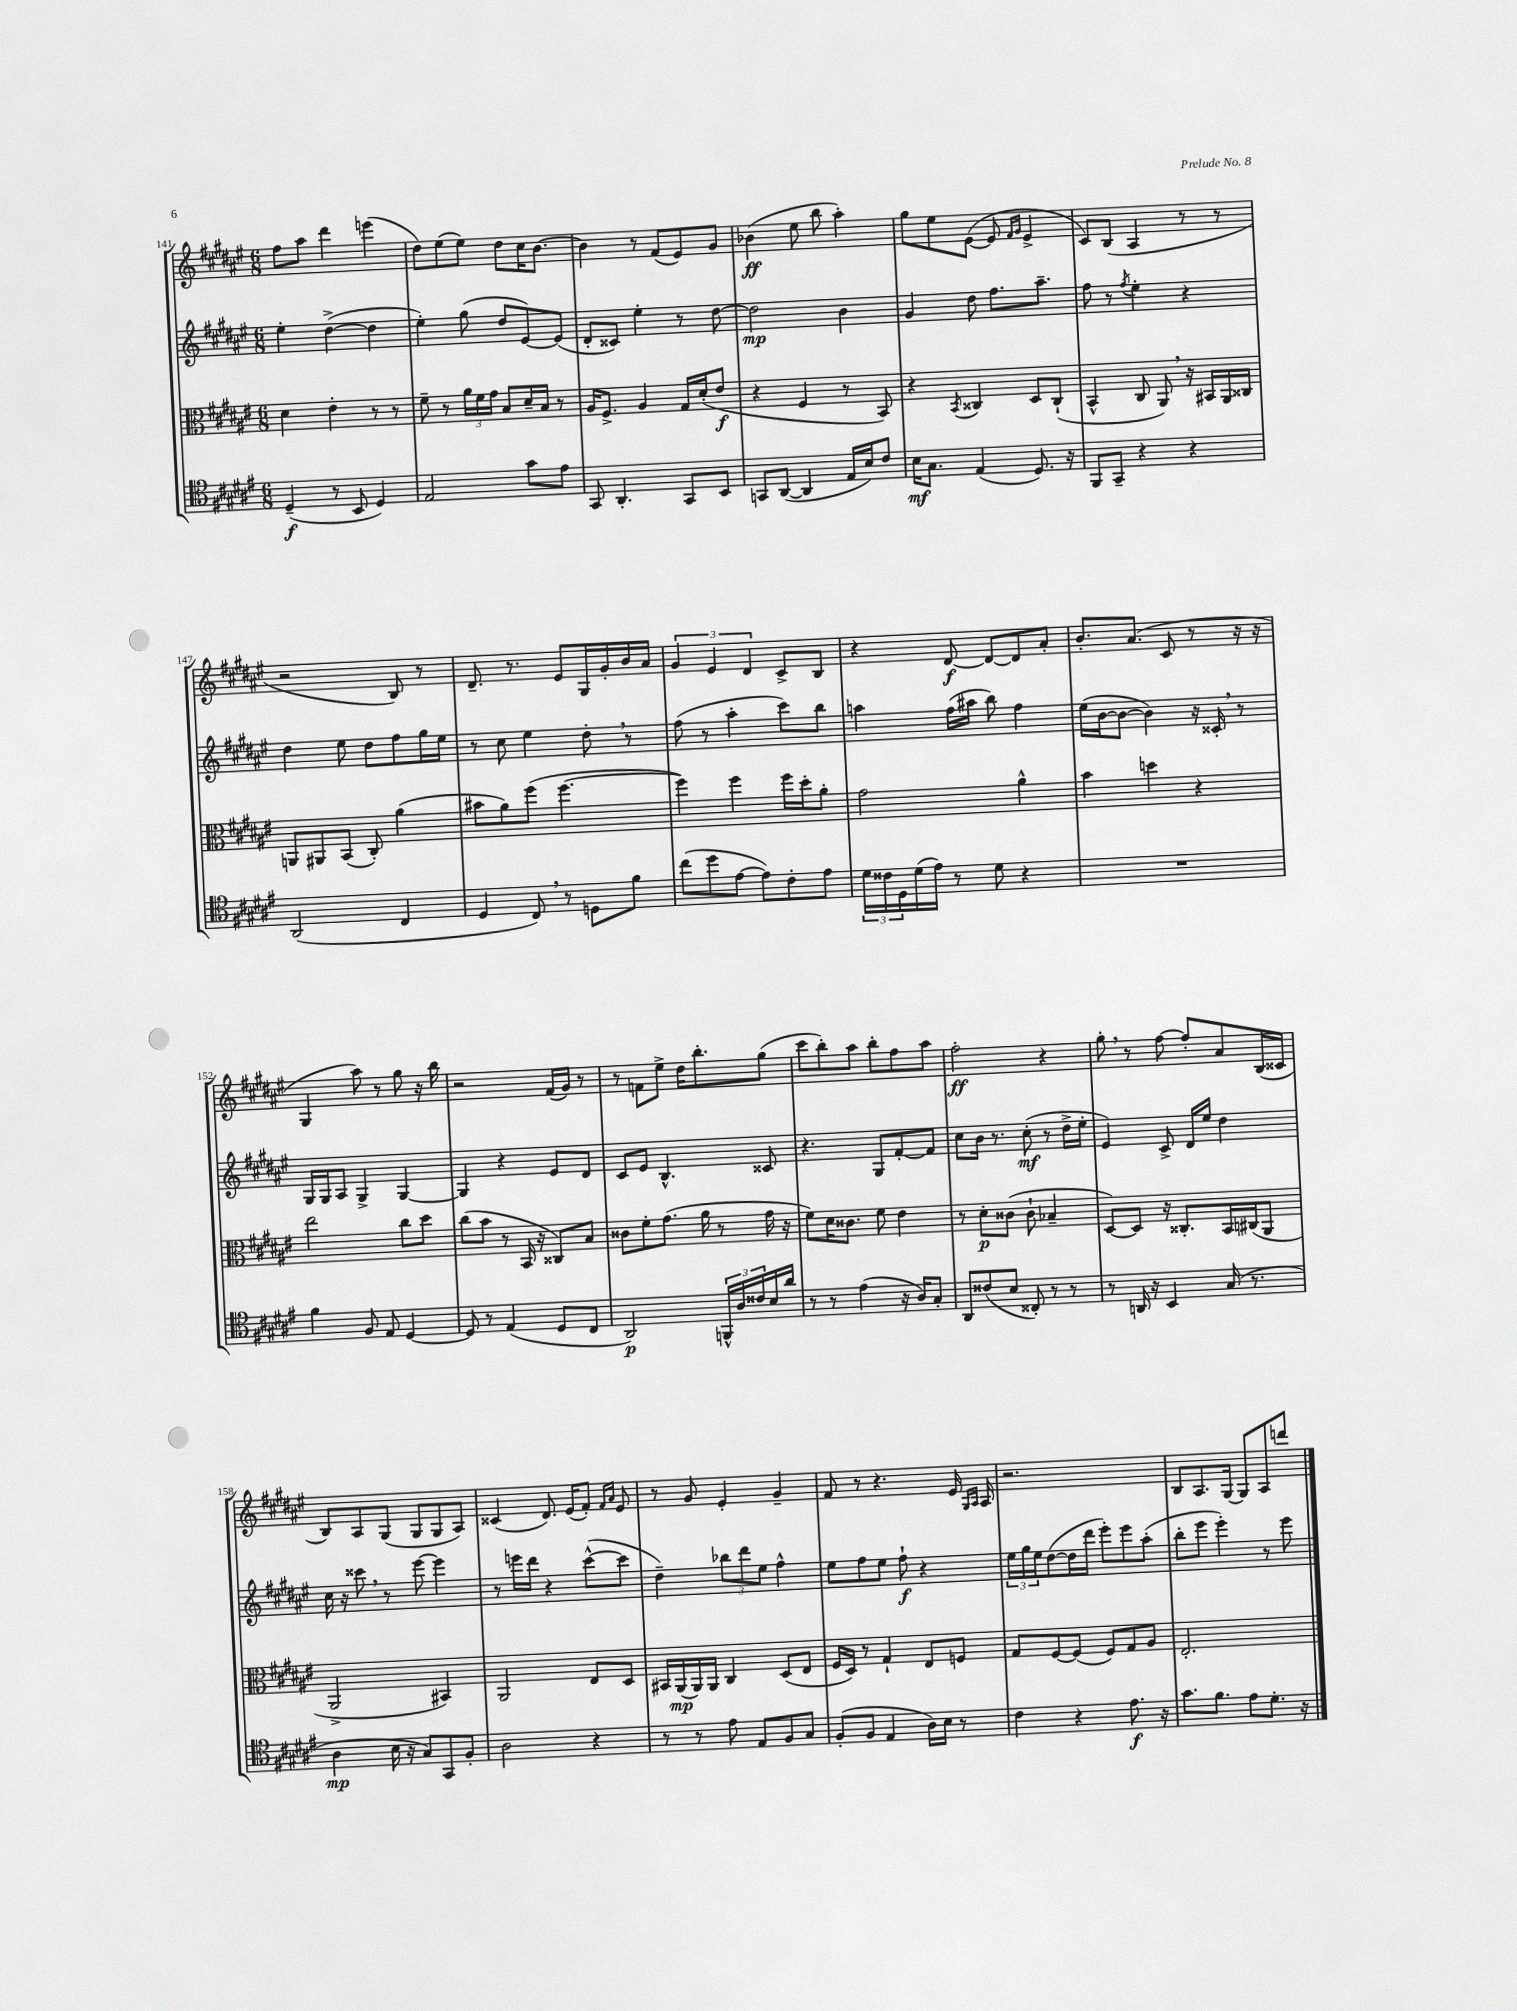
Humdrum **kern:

**kern	**dynam	**kern	**dynam	**kern	**dynam	**kern	**dynam
*part4	*part4	*part3	*part3	*part2	*part2	*part1	*part1
*staff4	*staff4	*staff3	*staff3	*staff2	*staff2	*staff1	*staff1
*clefC4	*	*clefC3	*	*clefG2	*	*clefG2	*
*k[f#c#g#d#a#e#]	*	*k[f#c#g#d#a#e#]	*	*k[f#c#g#d#a#e#]	*	*k[f#c#g#d#a#e#]	*
*M6/8	*	*M6/8	*	*M6/8	*	*M6/8	*
=141	=141	=141	=141	=141	=141	=141	=141
(4D#~/	f	4d#\	.	4ee#'\	.	8ff#\L	.
.	.	.	.	.	.	8aa#\J	.
8r	.	4e#'\	.	([4dd#^\	.	4ddd#\	.
8BB/	.	.	.	.	.	.	.
4D#/)	.	8r	.	4dd#\]	.	(4eeen\	.
.	.	8r	.	.	.	.	.
=142	=142	=142	=142	=142	=142	=142	=142
2E#/	.	8f#~\	.	4ee#'\)	.	8dd#\L)	.
.	.	8r	.	.	.	(8ee#\	.
.	.	24a#\LL	.	(8gg#\	.	8ee#\J)	.
.	.	24f#\	.	.	.	.	.
.	.	24g#\JJ	.	.	.	.	.
.	.	8B/L	.	8dd#/L	.	8dd#\L	.
8g#\L	.	16d#~/L	.	[8e#/)	.	16cc#\K	.
.	.	16B/JJ	.	.	.	[8.b\J	.
8e#\J	.	8r	.	(8e#/J]	.	.	.
=143	=143	=143	=143	=143	=143	=143	=143
8GG#/	.	16A#/KL	.	8d#'/L	.	4b\]	.
.	.	8.F#^/J	.	.	.	.	.
4.AA#'/	.	.	.	8c##X/J)	.	.	.
.	.	4A#/	.	4ee#'\	.	8r	.
.	.	.	.	.	.	(8f#/L	.
8GG#/L	.	16G#/LL	.	8r	.	8e#/)	.
.	.	(16d#'/J	.	.	.	.	.
8BB/J	.	8e#/J	f	[8dd#\	.	8g#/J	.
=144	=144	=144	=144	=144	=144	=144	=144
8GGn/L	.	4r	.	2dd#\]	mp	(4b-X\	ff
([8AA#/J	.	.	.	.	.	.	.
4AA#/]	.	4F#/	.	.	.	8ee#\	.
.	.	.	.	.	.	8bb\	.
16E#/LL	.	8r	.	4b\	.	4aa#'\)	.
16B/J)	.	.	.	.	.	.	.
8c#/J	.	8BB/)	.	.	.	.	.
=145	=145	=145	=145	=145	=145	=145	=145
16B\KL	mf	4r	.	4g#/	.	8gg#\L	.
8.G#\J	.	.	.	.	.	.	.
.	.	.	.	.	.	8ee#\	.
.	.	8qBB/	.	.	.	.	.
(4E#/	.	4C##X/	.	8dd#\	.	([8e#\J	.
.	.	.	.	8.ff#\L	.	8e#/]	.
.	.	.	.	.	.	16qqf#/LL	.
.	.	.	.	.	.	16qqg#/JJ	.
8.D#/)	.	8D#/L	.	.	.	4e#^/	.
.	.	.	.	8.aa#~\J	.	.	.
.	.	(8C##`/J	.	.	.	.	.
16r	.	.	.	.	.	.	.
=146	=146	=146	=146	=146	=146	=146	=146
8FF#/L	.	4BB^^/	.	8ff#\	.	8c#/L)	.
8GG#~/J	.	.	.	8r	.	(8B/J	.
.	.	.	.	8qff#/	.	.	.
4r	.	8C#/	.	4ee#'\	.	4A#/	.
.	.	8AA#,/)	.	.	.	.	.
4r	.	16r	.	4r	.	8r	.
.	.	16BB#X/LL	.	.	.	.	.
.	.	16AA#/	.	.	.	8r	.
.	.	16C##X/JJ	.	.	.	.	.
!!LO:LB:g=z
=147	=147	=147	=147	=147	=147	=147	=147
(2AA#/	.	8AAn/L	.	4dd#\	.	2r	.
.	.	8AA#X/	.	.	.	.	.
.	.	(8BB/J	.	8ee#\	.	.	.
.	.	8C#'/)	.	8dd#\L	.	.	.
4C#/	.	(4a#\	.	8ff#\	.	8B/)	.
.	.	.	.	16gg#\L	.	8r	.
.	.	.	.	16ee#\JJ	.	.	.
=148	=148	=148	=148	=148	=148	=148	=148
4D#/	.	8b#X\L	.	8r	.	8.d#~/	.
.	.	8a#\)	.	8cc#\	.	.	.
.	.	.	.	.	.	8.r	.
8C#,/)	.	(8ff#\J	.	4ee#\	.	.	.
8r	.	[4.ff#\	.	.	.	8e#/L	.
8Dn\L	.	.	.	8dd#',\	.	16G#/L	.
.	.	.	.	.	.	16g#'/	.
8f#\J	.	.	.	8r	.	16b/	.
.	.	.	.	.	.	16a#/JJ	.
=149	=149	=149	=149	=149	=149	=149	=149
(8cc#\L	.	4ff#\])	.	(8ff#\	.	6g#/	.
8dd#\	.	.	.	8r	.	.	.
.	.	.	.	.	.	6e#/	.
[8e#\J	.	4ff#\	.	4aa#'\	.	.	.
.	.	.	.	.	.	6d#/	.
8e#\L])	.	.	.	.	.	.	.
8c#'\	.	16ff#\LL	.	8ccc#\L)	.	8c#^/L	.
.	.	16dd#'\J	.	.	.	.	.
8e#\J	.	8a#'\J	.	8bb\J	.	8B/J	.
=150	=150	=150	=150	=150	=150	=150	=150
24d#\LL	.	2g#\	.	4aan\	.	4r	.
24c##X\	.	.	.	.	.	.	.
24D#\	.	.	.	.	.	.	.
(16d#\	.	.	.	.	.	.	.
16e#\JJ)	.	.	.	.	.	.	.
8r	.	.	.	(16ff#\LL	.	[8d#/	f
.	.	.	.	16aa#X\JJ	.	.	.
8d#\	.	.	.	8bb\)	.	8d#/L_	.
4r	.	4a#^^\	.	4ff#\	.	8d#/]	.
.	.	.	.	.	.	8a#'/J	.
=151	=151	=151	=151	=151	=151	=151	=151
2.r	.	4b\	.	(16ee#\LL	.	8.b'/L	.
.	.	.	.	[16b\J	.	.	.
.	.	.	.	8b\J_	.	.	.
.	.	.	.	.	.	(8.a#/J	.
.	.	4ddn\	.	4b\])	.	.	.
.	.	.	.	.	.	8c#/	.
.	.	4r	.	16r	.	8r	.
.	.	.	.	16c##X',/	.	.	.
.	.	.	.	8r	.	16r	.
.	.	.	.	.	.	16r	.
!!LO:LB:g=z
=152	=152	=152	=152	=152	=152	=152	=152
4f#\	.	2ee#\	.	16G#/LL	.	4G#/	.
.	.	.	.	16G#/J	.	.	.
.	.	.	.	8A#/J	.	.	.
8F#/	.	.	.	4G#^/	.	8aa#\)	.
8E#/	.	.	.	.	.	8r	.
[4D#/	.	8cc#\L	.	[4G#/	.	8gg#\	.
.	.	8dd#\J	.	.	.	16r	.
.	.	.	.	.	.	16bb\	.
=153	=153	=153	=153	=153	=153	=153	=153
8D#/]	.	(8cc#\L	.	4G#/]	.	2r	.
8r	.	8b\J	.	.	.	.	.
(4E#/	.	8r	.	4r	.	.	.
.	.	16BB/	.	.	.	.	.
.	.	16r	.	.	.	.	.
8D#/L	.	8C##X/L)	.	8e#/L	.	(16f#/LL	.
.	.	.	.	.	.	16g#/JJ)	.
8C#/J	.	8B/J	.	8d#/J	.	8r	.
=154	=154	=154	=154	=154	=154	=154	=154
2AA#/)	p	8c##X\L	.	8c#/L	.	8r	.
.	.	8f#'\	.	8e#/J	.	8fn\L	.
.	.	(8.g#\J	.	4.B^^/	.	8ee#^\J	.
.	.	.	.	.	.	16dd#\KL	.
.	.	16a#\	.	.	.	8.bb'\	.
24FFn^^/LL	.	8r	.	.	.	.	.
24A#/	.	.	.	.	.	.	.
24c##X/	.	.	.	.	.	.	.
16B/	.	16g#\	.	8c##X/	.	(8gg#\J	.
16a#/JJ	.	16r	.	.	.	.	.
=155	=155	=155	=155	=155	=155	=155	=155
8r	.	8f#\L)	.	4.r	.	8ccc#\L	.
8r	.	16d#\K	.	.	.	8bb'\)	.
.	.	8.c##X\J	.	.	.	.	.
(4e#\	.	.	.	.	.	8aa#\J	.
.	.	8f#\	.	8G#/L	.	8bb'\L	.
16r	.	4e#\	.	[8f#'/	.	8ff#\	.
16A#/KL)	.	.	.	.	.	.	.
8G#'/J	.	.	.	8f#/J]	.	8aa#\J	.
=156	=156	=156	=156	=156	=156	=156	=156
8AA#/L	.	8r	.	8cc#\L	.	2ff#'\	ff
(8c##X/	.	8d#'\L	p	16b\Jk	.	.	.
.	.	.	.	8.r	.	.	.
8B/J	.	(8c##X\J	.	.	.	.	.
8C##X'/)	.	8c##`\	.	(8cc#'\	mf	.	.
8r	.	4B-X~/	.	8r	.	4r	.
8r	.	.	.	16dd#^\LL	.	.	.
.	.	.	.	16ee#'\JJ	.	.	.
=157	=157	=157	=157	=157	=157	=157	=157
8r	.	[8D#/L)	.	4e#/)	.	8gg#',\	.
16AAn/	.	8D#/J]	.	.	.	8r	.
16r	.	.	.	.	.	.	.
4BB/	.	16r	.	8c#^/	.	[8ff#\	.
.	.	8.C##X'/L	.	.	.	.	.
.	.	.	.	16d#/LL	.	8ff#'/L]	.
.	.	.	.	16ee#/JJ	.	.	.
(16G#/	.	16BB/L	.	4dd#\	.	8a#/	.
8.r	.	(16C#X/J	.	.	.	.	.
.	.	8AA#/J	.	.	.	(16B/L	.
.	.	.	.	.	.	16c##X/JJ	.
!!LO:LB:g=z
=158	=158	=158	=158	=158	=158	=158	=158
4A#\	mp	2AA#^/	.	16cc#\	.	8B/L)	.
.	.	.	.	16r	.	.	.
.	.	.	.	8ccc##X,\	.	8A#/	.
16B\	.	.	.	8r	.	(8G#/J	.
16r	.	.	.	.	.	.	.
8G#/L)	.	.	.	[8eee#\	.	8G#/L	.
8GG#/	.	4BB#X/)	.	4eee#\]	.	8G#/	.
8F#'/J	.	.	.	.	.	8A#/J)	.
=159	=159	=159	=159	=159	=159	=159	=159
2A#\	.	2AA#/	.	8r	.	(4c##X/	.
.	.	.	.	16eeen\LL	.	.	.
.	.	.	.	16ddd#\JJ	.	.	.
.	.	.	.	4r	.	8.d#/)	.
.	.	.	.	.	.	(16e#/KL	.
4r	.	8E#/L	.	([8ccc#^^\L	.	8f#'/J)	.
.	.	.	.	.	.	16qqf#/LL	.
.	.	.	.	.	.	16qqa#/JJ	.
.	.	8D#/J	.	8ccc#\J]	.	8e#/	.
=160	=160	=160	=160	=160	=160	=160	=160
8r	.	16BB#X/LL	.	4dd#~\)	.	8r	.
.	.	(16AA#/	mp	.	.	.	.
8r	.	16AA#/)	.	.	.	8g#/	.
.	.	16AA#/JJ	.	.	.	.	.
8e#\	.	4C#/	.	12bb-X\L	.	4e#'/	.
.	.	.	.	12ddd#\	.	.	.
8E#/L	.	.	.	.	.	.	.
.	.	.	.	12ee#\J	.	.	.
8F#/	.	(8D#/L	.	4ff#^^\	.	4g#~/	.
8G#/J	.	8E#/J	.	.	.	.	.
=161	=161	=161	=161	=161	=161	=161	=161
(8F#'/L	.	16F#/LL	.	8ee#\L	.	8f#/	.
.	.	16D#/JJ)	.	.	.	.	.
8F#/J	.	8r	.	8ff#\	.	8r	.
4E#/	.	4G#`/	.	8ee#\J	.	4.r	.
.	.	.	.	8ff#`\	f	.	.
16A#\LL)	.	8E#/L	.	4r	.	.	.
16B\JJ	.	.	.	.	.	.	.
8r	.	8Fn/J	.	.	.	16e#/	.
.	.	.	.	.	.	16qqG#/LL	.
.	.	.	.	.	.	16qqA#/JJ	.
.	.	.	.	.	.	16A#/	.
=162	=162	=162	=162	=162	=162	=162	=162
4c#\	.	8G#/L	.	24ee#\LL	.	2.r	.
.	.	.	.	24gg#\	.	.	.
.	.	.	.	24ee#\J	.	.	.
.	.	[8F#/	.	([8dd#\	.	.	.
4r	.	(8F#/J]	.	16dd#\L]	.	.	.
.	.	.	.	16ddd#\JJ	.	.	.
.	.	8F#/L)	.	8eee#'\L)	.	.	.
8.e#\	f	8G#/	.	8eee#\	.	.	.
.	.	8A#/J	.	(8aa#'\J	.	.	.
16r	.	.	.	.	.	.	.
=163	=163	=163	=163	=163	=163	=163	=163
8.g#\L	.	2.E#'/	.	8bb'\L	.	8B/L	.
.	.	.	.	8eee#\J	.	8.A#/	.
8.f#\J	.	.	.	.	.	.	.
.	.	.	.	4eee#'\)	.	.	.
.	.	.	.	.	.	[16G#/Jk	.
8e#\L	.	.	.	.	.	8G#/L]	.
8.d#'\J	.	.	.	8r	.	8A#/	.
.	.	.	.	8eee#\	.	8dddn/J	.
16r	.	.	.	.	.	.	.
==	==	==	==	==	==	==	==
*-	*-	*-	*-	*-	*-	*-	*-
